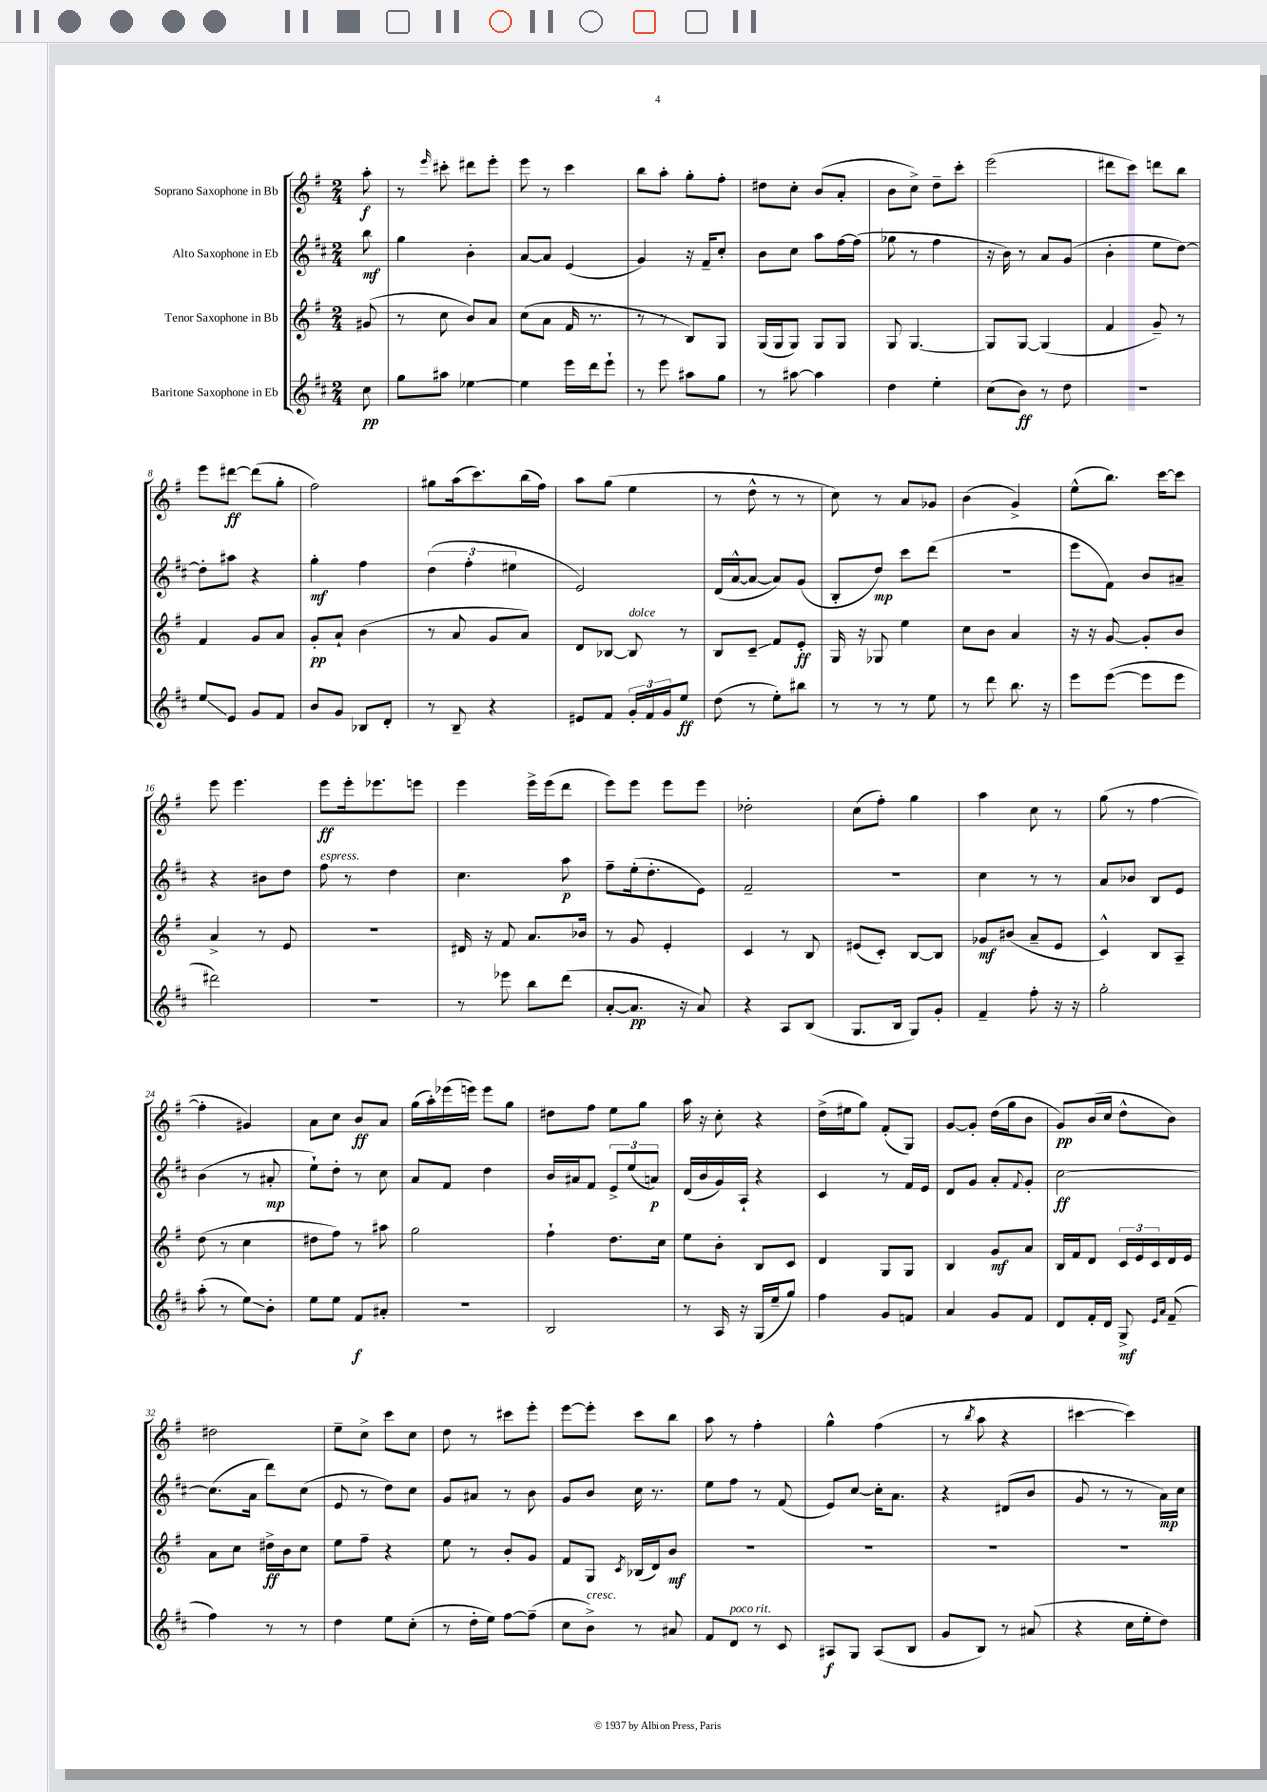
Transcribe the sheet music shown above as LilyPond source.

<<
\new StaffGroup <<
\new Staff = "s0" \with { instrumentName = "Soprano Saxophone in Bb" } {
    \clef treble \key g \major \numericTimeSignature \time 2/4 \partial 8
    a''8-.\f |
    r8 \grace { e'''16 } cis'''8-. dis'''8 e'''8-. |
    e'''8 r8 c'''4 |
    b''8 a''8-. g''8-. fis''8-. |
    dis''8 c''8-. b'8( a'8-. |
    b'8 c''8->) d''8-- c'''8-. |
    e'''2( |
    dis'''8 c'''8) d'''8 b''8 |
    e'''8 dis'''8~\ff dis'''8( g''8-. |
    fis''2) |
    gis''8 a''16( c'''8.) b''16( fis''16) |
    a''8 g''8( e''4 |
    r8 d''8-^ r8 r8 |
    c''8) r8 a'8 ges'8 |
    b'4( g'4->) |
    e''8-^( b''8.) c'''16~ c'''8 |
    e'''8 e'''4. |
    e'''8\ff e'''16-. ees'''8. e'''8 |
    e'''4 e'''16-> e'''16( d'''8 |
    e'''8) e'''8 e'''8 e'''8 |
    des''2-. |
    c''8( fis''8-.) g''4 |
    a''4 c''8 r8 |
    g''8( r8 fis''4~ |
    fis''4-. gis'4) |
    a'8 c''8 b'8\ff a'8 |
    g''16( a''16-.) ees'''16( e'''16) e'''8 g''8 |
    dis''8 fis''8 e''8 g''8 |
    a''16 r16 c''8-. r4 |
    d''16->( eis''16 g''8) fis'8-.( g8) |
    g'8~ g'8-. d''16( g''16 b'8 |
    g'8\pp) b'16( c''16 d''8-^ b'8) |
    dis''2 |
    e''8-- c''8-> c'''8 c''8 |
    d''8 r8 cis'''8 e'''8-. |
    e'''8~ e'''8-. c'''8 b''8 |
    a''8 r8 fis''4-. |
    g''4-^ fis''4( |
    r8 \acciaccatura { b''8 } a''8 r4 |
    cis'''4~ cis'''4) \bar "|." |
}
\new Staff = "s1" \with { instrumentName = "Alto Saxophone in Eb" } {
    \clef treble \key d \major \numericTimeSignature \time 2/4 \partial 8
    b''8\mf |
    g''4 b'4-. |
    a'8~ a'8 e'4( |
    g'4) r16 fis'16-- cis''8-. |
    b'8 cis''8 a''8 fis''16~ fis''16( |
    ges''8 r8 fis''4 |
    r16 b'16) r8 a'8 g'8( |
    b'4-. e''8 d''8~) |
    d''8-. ais''8 r4 |
    g''4-.\mf fis''4 |
    \tuplet 3/2 { d''4( fis''4-. eis''4 } |
    e'2) |
    d'16( a'16~-^ a'8~ a'8) g'8( |
    b8-. d''8\mp) cis'''8 d'''8( |
    r2 |
    e'''8 fis'8) b'8 ais'8-- |
    r4 bis'8 d''8 |
    fis''8^\markup { \italic "espress." } r8 d''4 |
    cis''4. a''8\p |
    fis''8-- e''16-.( d''8.-. e'8) |
    fis'2-- |
    R2 |
    cis''4 r8 r8 |
    a'8 bes'8 b8 e'8 |
    b'4( r8 ais'8-.\mp |
    e''8-!) d''8-. r8 cis''8 |
    a'8 fis'8 d''4 |
    b'16 ais'16 fis'8 \tuplet 3/2 { e'8-> e''8( a'8\p) } |
    d'16( b'16 g'16) a16-! r4 |
    cis'4 r8 fis'16 e'16 |
    d'8 g'8 a'8-. \appoggiatura { fis'8 } g'8-. |
    cis''2~\ff |
    cis''8.( a'16 d'''8) cis''8( |
    e'8 r8 d''8) cis''8 |
    g'8 ais'8 r8 b'8 |
    g'8 b'8 cis''16 r8. |
    e''8 fis''8 r8 fis'8( |
    e'8) cis''8~ cis''16-. a'8. |
    r4 dis'8( b'8 |
    g'8 r8 r8 a'16\mp) cis''16 \bar "|." |
}
\new Staff = "s2" \with { instrumentName = "Tenor Saxophone in Bb" } {
    \clef treble \key g \major \numericTimeSignature \time 2/4 \partial 8
    gis'8( |
    r8 c''8 b'8) a'8 |
    c''8( a'8 fis'16 r8. |
    r8 r8 b8) g8 |
    g16( g16 g8) g8 g8 |
    g8 g4.~ |
    g8 g8~ g4( |
    fis'4 g'8--) r8 |
    fis'4 g'8 a'8 |
    g'8-.\pp a'8-! b'4( |
    r8 a'8 g'8 a'8) |
    d'8 bes8~ bes8^\markup { \italic "dolce" } r8 |
    b8 c'8--\glissando fis'8 e'8-.\ff |
    g16 r16 ges8 e''4 |
    c''8 b'8 a'4 |
    r16 r16 g'8~ g'8-. b'8 |
    a'4-> r8 e'8 |
    R2 |
    dis'16 r16 fis'8 a'8. bes'16 |
    r8 g'8 e'4-. |
    c'4 r8 b8 |
    eis'8( c'8-.) b8~ b8 |
    ges'8\mf bis'8( a'8-- e'8 |
    c'4-^) b8 a8-- |
    d''8( r8 c''4 |
    dis''8 fis''8) r8 ais''8 |
    g''2 |
    fis''4-! d''8. c''16 |
    e''8 b'8-. b8 c'8 |
    d'4 g8 g8 |
    b4 g'8\mf a'8 |
    b16 fis'16 d'8 \tuplet 3/2 { c'16 e'16 c'16 } d'16 e'16 |
    a'8 c''8 dis''16->\ff b'16 c''8 |
    e''8 fis''8-- r4 |
    e''8 r8 b'8-. g'8 |
    fis'8 g8 \acciaccatura { c'8 } bes16( d'16) b'8\mf |
    R2 |
    R2 |
    R2 |
    R2 \bar "|." |
}
\new Staff = "s3" \with { instrumentName = "Baritone Saxophone in Eb" } {
    \clef treble \key d \major \numericTimeSignature \time 2/4 \partial 8
    cis''8\pp |
    g''8 ais''8 ees''4~ |
    ees''4 e'''16 d'''16 e'''8-! |
    r8 e'''8 ais''8 g''8 |
    r8 ais''8~ ais''4 |
    d''4 e''4-. |
    cis''8( b'8\ff) r8 d''8 |
    r2 |
    e''8\glissando e'8 g'8 fis'8 |
    b'8 g'8 bes8 d'8-. |
    r8 b8-- r4 |
    eis'8 fis'8 \tuplet 3/2 { g'16-. fis'16 g'16 } e''8\ff |
    d''8( r8 e''8-.) bis''8 |
    r8 r8 r8 e''8 |
    r8 d'''8 b''8. r16 |
    e'''8 e'''8~( e'''8 e'''8 |
    dis'''2) |
    R2 |
    r8 ees'''8 b''8 d'''8( |
    a'8~-. a'8.\pp r16 a'8) |
    r4 a8 b8( |
    g8. b16 g8) g'8-. |
    fis'4-- fis''8-. r16 r16 |
    g''2-. |
    a''8-.( r8 e''8\glissando) b'8-. |
    e''8 e''8 fis'8\f ais'8-. |
    R2 |
    b2 |
    r8 a16 r16 g16( e''16-- g''8) |
    fis''4 g'8 f'8 |
    a'4 g'8 fis'8 |
    d'8 fis'16-. d'16 g8->\mf \grace { e'16 a'16 } fis'8--( |
    fis''4) r8 r8 |
    d''4 e''8 cis''8-.( |
    r8 d''16-. e''16) fis''8~ fis''8--( |
    cis''8 b'8->^\markup { \italic "cresc." }) r8 ais'8 |
    fis'8 d'8^\markup { \italic "poco rit." } r8 cis'8 |
    ais8\f g8 ais8( b8 |
    g'8 b8) r8 ais'8( |
    r4 cis''16 e''16-. d''8) \bar "|." |
}
>>
>>
